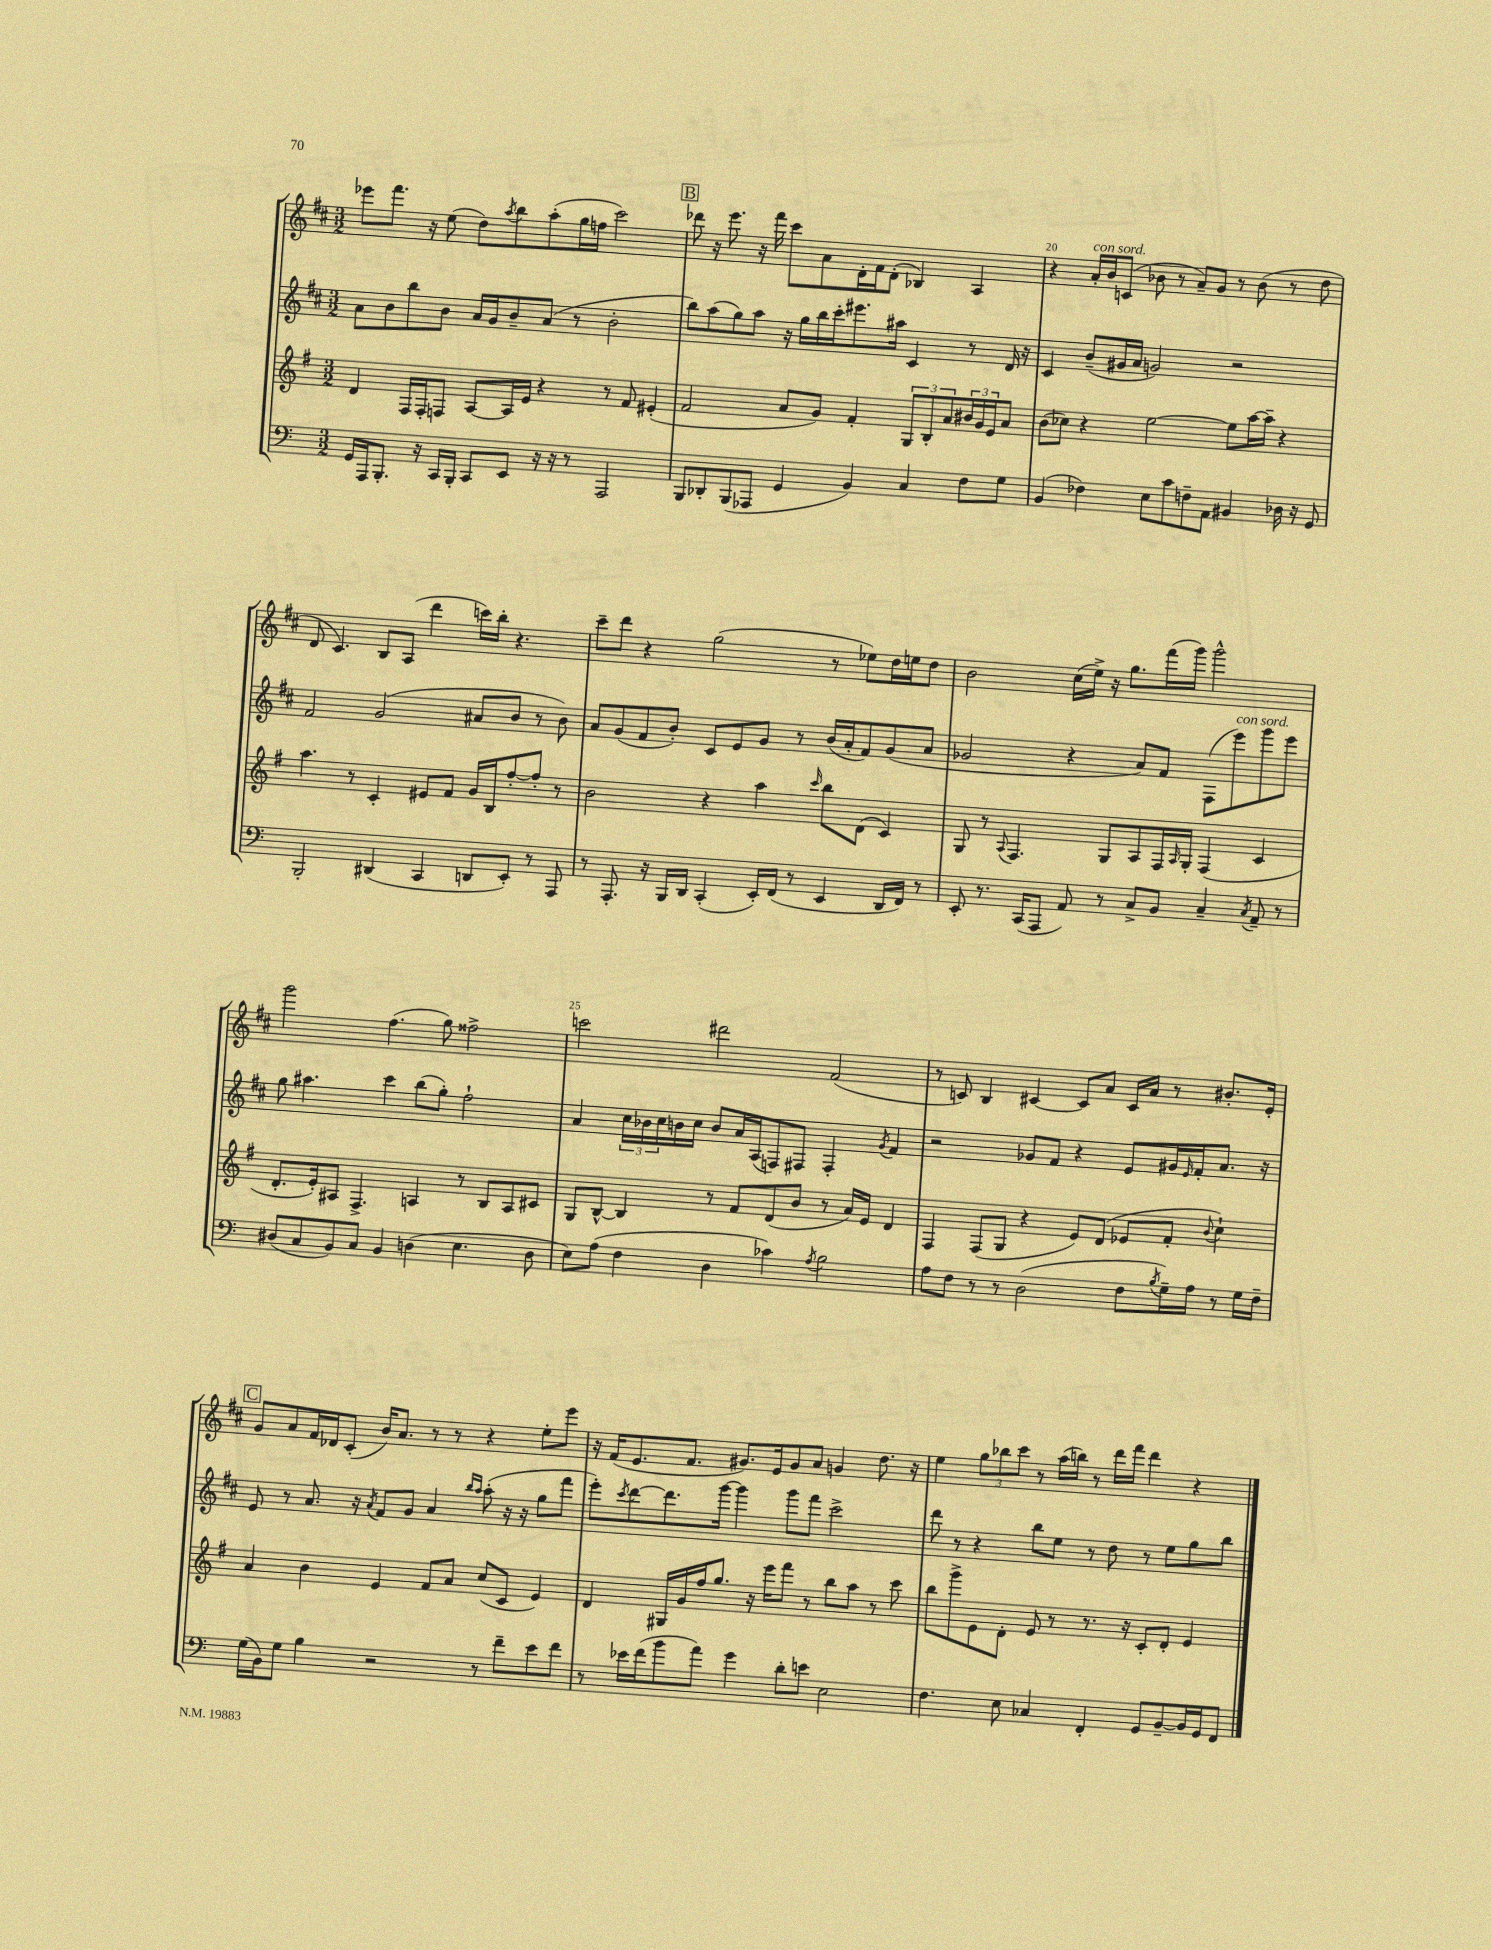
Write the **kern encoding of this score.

**kern	**kern	**kern	**kern
*staff4	*staff3	*staff2	*staff1
*clefF4	*clefG2	*clefG2	*clefG2
*k[]	*k[f#]	*k[f#c#]	*k[f#c#]
*M3/2	*M3/2	*M3/2	*M3/2
16GG	4d	8a	8eee-
16AAA	.	.	.
8.BBB'	.	8b	8.fff#
.	16F#	8bb	.
16r	16F#'	.	16r
16CC	8F	8b	(8ee
16BBB'	.	.	.
8CC	[8A	16a	8dd)
.	.	16g	.
.	.	.	8qaa
8EE	16A]	8b~	8bb
.	16e	.	.
16r	4r	(8a	(8aa'
16r	.	.	.
8r	.	8r	16gg
.	.	.	16ff
2AAA	8r	2b'	2ccc#)
.	8f#	.	.
.	(4e#'	.	.
=	=	=	=
8BBB	2f#	8bb)	8ddd-
8DD-'	.	(8aa	16r
.	.	.	8.eee
(8BBB	.	8gg)	.
8AAA-	.	8aa	16r
.	.	.	16fff#
4GG	8a	16r	8ccc#
.	.	16gg	.
.	8g)	16bb	8a
.	.	16ccc#'	.
4BB)	4f#'	8.eee#	16d'
.	.	.	16f#
.	.	.	(8d'
.	.	16aa#	.
4C	12G	4c#	4B-)
.	12B'	.	.
.	12a	.	.
8F	24b#	8r	4A
.	24g	.	.
.	24e	.	.
8G	8a	16d	.
.	.	16r	.
=	=	=	=
(4BB	(8b	4c#	4r
.	8cc-)	.	.
4F-)	4r	(8b~	16a'
.	.	.	16b
.	.	16g#	(8c
.	.	16a	.
8E	[2ee	2g)	8b-
8c	.	.	8r
8F~	.	.	8a~)
8AA	.	.	8g
4BB#	8ee]	2r	8r
.	[16aa	.	(8b-
.	16aa~]	.	.
16D-	4r	.	8r
16r	.	.	.
8GG	.	.	8dd
=	=	=	=
2BBB'	4.aa	2f#	8d
.	.	.	4.c#)
.	8r	.	.
(4DD#	4c'	(2g	8B
.	.	.	(8A
4CC	8e#	.	4ddd
.	8f#	.	.
8DD	16g	8a#	16ccc)
.	16B	.	16bb'
8EE')	[8ff#'	8b	4.r
8r	8ff#']	8r	.
8AAA	8r	8b)	.
=	=	=	=
8r	2b	8a	8ccc#~
8.AAA'	.	(8g	8ddd
.	.	8f#	4r
16r	.	.	.
16BBB	.	8b')	.
16DD	.	.	.
(4CC'	4r	8c#	(2gg
.	.	8e	.
16EE')	4aa	8g	.
(16FF	.	.	.
8r	.	8r	.
.	16qqccc	.	.
4EE	8bb	(16b	8r
.	.	16a'	.
.	(8d	8f#)	8ee-)
16DD	4c)	(8g	16dd
16FF)	.	.	16ee
8r	.	8a	8dd
=	=	=	=
8EE'	8G	2g-	2b
8.r	8r	.	.
.	8qqA	.	.
.	4.F#	.	.
(16CC	.	.	.
8AAA	.	.	.
8AA)	.	4r	(16cc#
.	.	.	16ee^)
8r	8G	.	16r
.	.	.	8.gg
8C^	8A	8a)	.
8BB	16F#	8f#	(16fff#
.	16qqA	.	.
.	16G'	.	16ggg)
4C~	(4F#	(8F#	2ggg^^
.	.	8eee)	.
8qC	.	.	.
8AA~	4c	8ggg	.
8r	.	8eee	.
=	=	=	=
(8D#	8.d'	8gg	2ggg
8C	.	4.aa#	.
.	16e')	.	.
8BB)	8A#	.	.
8C	4.F#^	.	.
4BB	.	4ccc#	(4.ff#
(4D	4A	(8bb	.
.	.	8gg')	8gg)
4.E	8r	2ff#`	2ff##^
.	8B	.	.
.	8A	.	.
8D	8c#	.	.
=	=	=	=
8E)	8G	4a	2ccc
(8A	[8B^^	.	.
4F	4B]	24cc#	.
.	.	24b-	.
.	.	24cc#	.
.	.	16b	.
.	.	16cc#	.
4D	8r	8b	2ddd#
.	8f#	16a	.
.	.	(16A	.
4c-)	(8d	8F)	.
.	8b	8F#	.
8qA	.	.	.
2B	8r	4F#'	(2f#
.	16a)	.	.
.	16e	.	.
.	.	8qg	.
.	4d	4f#	.
=	=	=	=
8A	4F#	2r	8r
8F	.	.	8c)
8r	(8F#	.	4B
8r	8G	.	.
(2D	4r	8g-	[4c#
.	.	8f#	.
.	8e)	4r	8c#]
.	(8d	.	8a
8F	8e-	8e	16c#
.	.	.	16a
8qB	.	.	.
16G~)	8f#'	16g#	8r
.	.	16qqe	.
16A	.	16f#'	.
.	8qqb	.	.
8r	4cc`)	8.a	8.b#'
16G	.	.	.
16F~	.	16r	16e'
=	=	=	=
(16G	4a	8e	8g
16BB)	.	.	.
8G	.	8r	8a
4B	4b	8.a	16f#
.	.	.	16d-
.	.	.	(8c#'
.	.	16r	.
.	.	8qa	.
2r	4e	8f#	16b)
.	.	.	8.a
.	.	8g	.
.	8f#	4a	8r
.	8a	.	8r
.	.	16qqbb	.
.	.	16qqaa	.
8r	(8cc	(8aa'	4r
8f~	8c	16r	.
.	.	16r	.
8e	4e)	8gg	8ee'
8f	.	8fff#	8eee
=	=	=	=
8r	4d	8eee')	16r
.	.	.	(16f#
.	.	8qccc#	.
16e-	.	[8ddd	8.e
(16f	.	.	.
8b	16G#	8.ddd]	.
.	16g	.	8.f#
8a)	16ff#	.	.
.	8.gg	[16ggg	.
4g	.	4ggg]	8.g#)
.	16r	.	.
.	16eee	.	16e
8d'	8fff#	8ggg	8g#
8e	8r	8fff#	8a
2E	8bb	2ccc#^	4g
.	8aa	.	.
.	8r	.	8.dd
.	8ccc	.	.
.	.	.	16r
=	=	=	=
4.F	8bb	8ddd	4ee
.	8ggg^	8r	.
.	8e	4r	12gg
.	.	.	12bb-
8E	8d'	.	.
.	.	.	12ccc#
4C-	8e	8bb	8r
.	8r	8ee	(16aa
.	.	.	16bb)
4FF'	8.r	8r	8r
.	.	8dd	16ddd
.	16r	.	16fff#
8GG	8c'	8r	4ddd
[8BB~	8d'	8ee	.
16BB]	4e	8gg	4r
16GG	.	.	.
8FF	.	8bb	.
==	==	==	==
*-	*-	*-	*-
